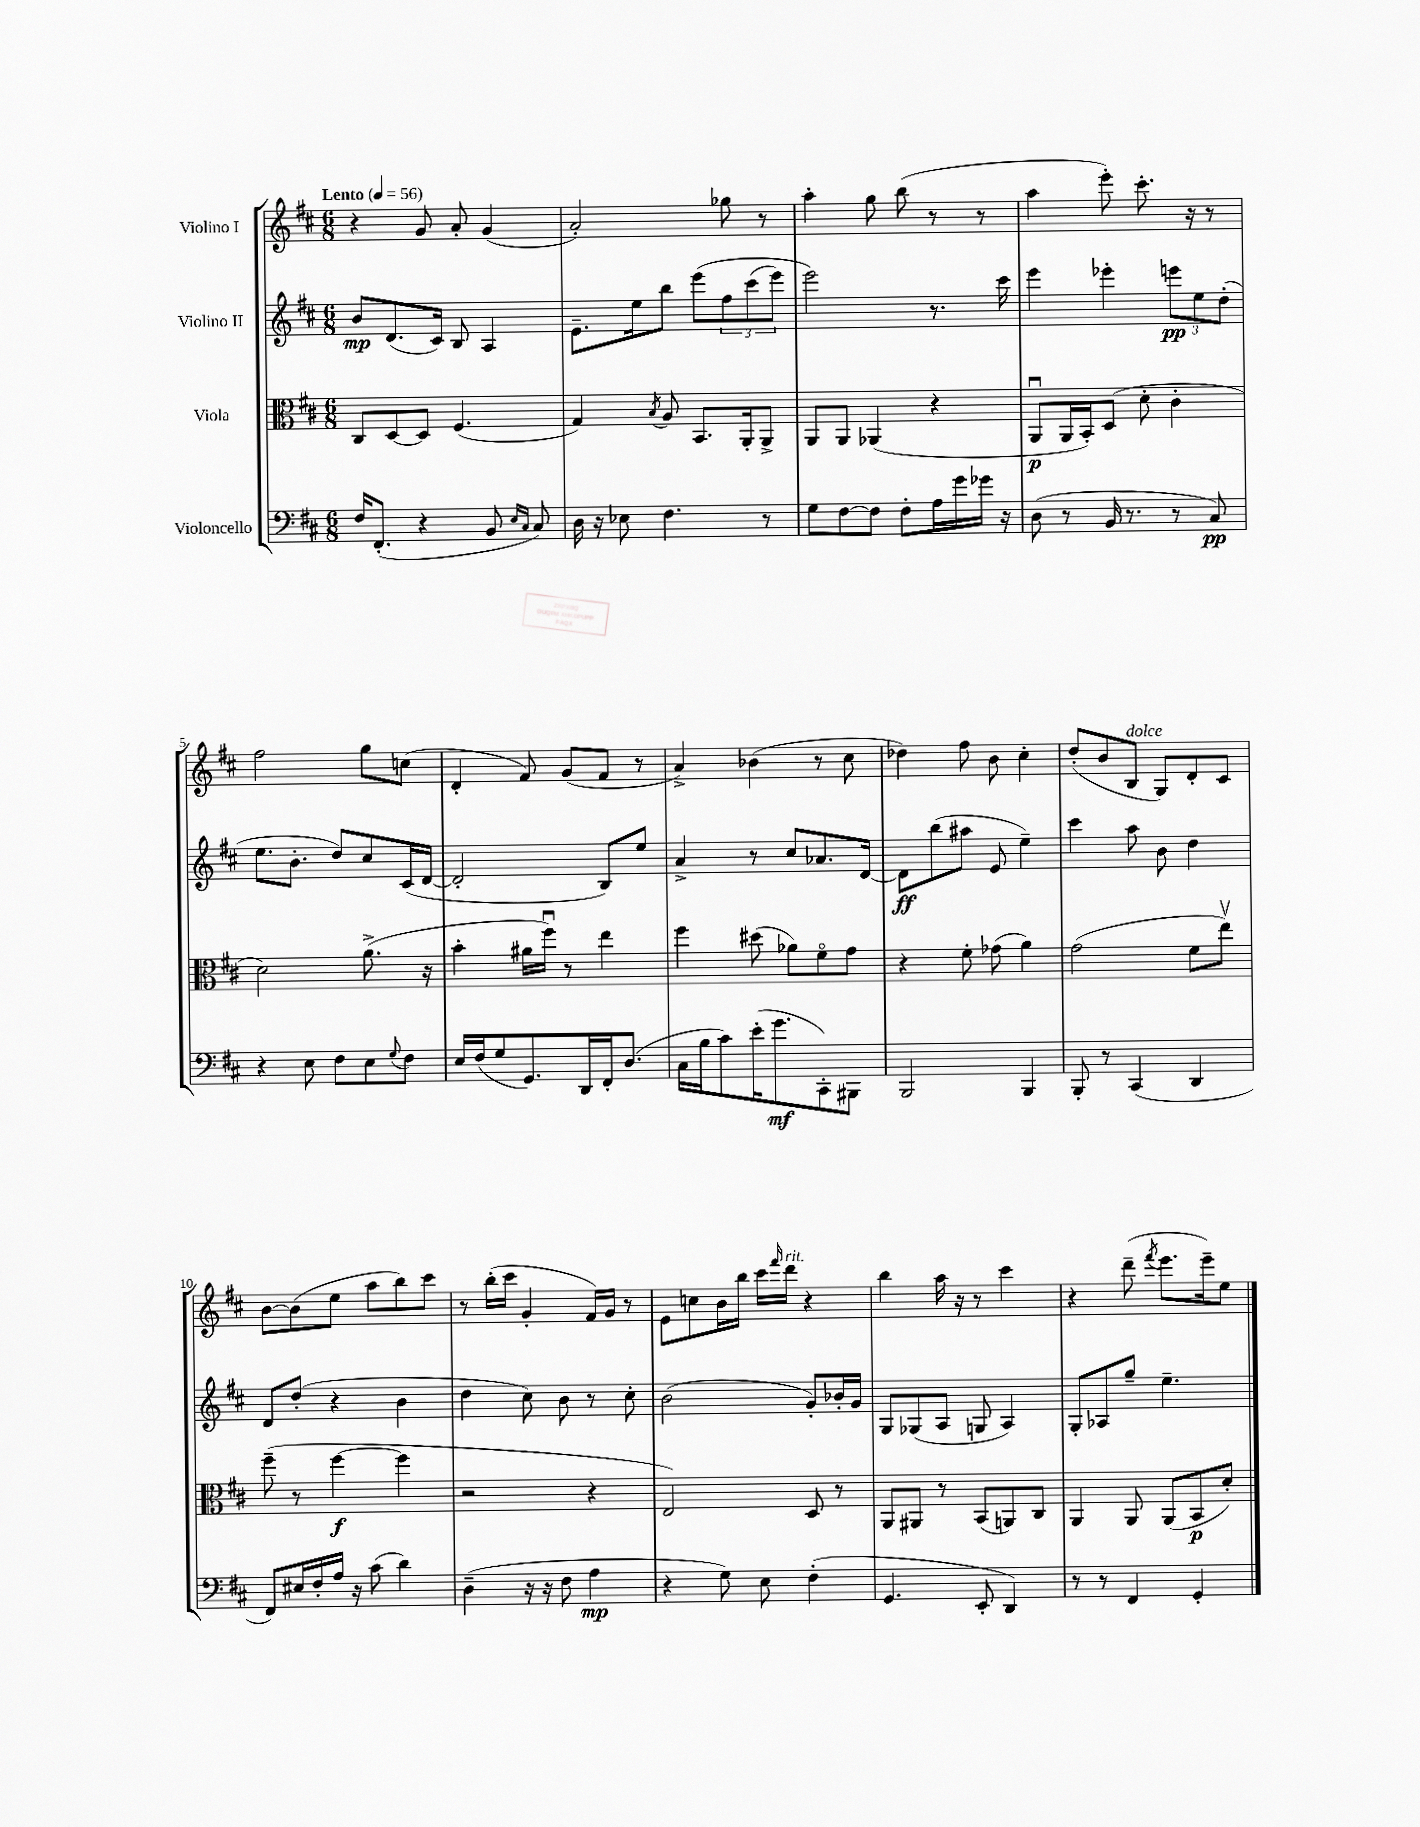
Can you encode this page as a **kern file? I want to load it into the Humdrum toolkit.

**kern	**kern	**kern	**kern
*staff4	*staff3	*staff2	*staff1
*clefF4	*clefC3	*clefG2	*clefG2
*k[f#c#]	*k[f#c#]	*k[f#c#]	*k[f#c#]
*M6/8	*M6/8	*M6/8	*M6/8
*MM56	*MM56	*MM56	*MM56
16F#	8C#	8b	4r
(8.FF#'	.	.	.
.	[8D	(8.d	.
4r	8D]	.	8g
.	.	16c#)	.
.	(4.F#	8B	8a'
8BB	.	4A	(4g
16qqE	.	.	.
16qqC#	.	.	.
8C#)	.	.	.
=	=	=	=
16D	4G)	8.e~	2a')
16r	.	.	.
8E-	.	.	.
.	.	16ee	.
.	8qB	.	.
4.F#	8A	8bb	.
.	8.BB	&(8eee	.
.	.	12ff#	8gg-
.	16AA'	.	.
.	.	(12ccc#	.
8r	8AA^	.	8r
.	.	12eee)	.
=	=	=	=
8G	8AA	2eee&)	4aa'
[8F#	8AA	.	.
8F#]	(4AA-	.	8gg
8F#'	.	.	(8bb
16A	4r	8.r	8r
16g	.	.	.
16g-	.	.	8r
16r	.	16ccc#	.
=	=	=	=
(8D	8AAu	4eee	4aa
8r	16AA	.	.
.	16BB')	.	.
16BB	(8D	4eee-'	8eee')
8.r	.	.	.
.	8d'	.	8.ccc#'
8r	4c#'	12eee	.
.	.	.	16r
.	.	12ee	.
8C#)	.	.	8r
.	.	(12dd'	.
=	=	=	=
4r	2d)	8.ee	2ff#
.	.	8.b'	.
8E	.	.	.
8F#	.	8dd)	.
8E	(8.a^	8cc#	8gg
8qqG	.	.	.
8F#	.	(16c#	(8cc
.	16r	[16d	.
=	=	=	=
16E	4b'	2d']	4d'
(16F#	.	.	.
8G	.	.	.
8.GG)	16a#	.	8f#)
.	16ff#u)	.	.
.	8r	.	(8g
16DD	.	.	.
16FF#'	4ee	8B)	8f#
(8.D	.	.	.
.	.	8ee	8r
=	=	=	=
16C#	4ff#	4a^	4a^)
16B	.	.	.
8c#)	.	.	.
(16e'	(8dd#	8r	(4b-
8.g	.	.	.
.	8a-)	8cc#	.
8CC#')	8f#o	8.a-	8r
8BBB#	8g	.	8cc#
.	.	[16d	.
=	=	=	=
2BBB	4r	8d]	4dd-)
.	.	(8bb	.
.	8f#'	8aa#	8ff#
.	(8g-	8e	8b
4BBB	4a)	4ee~)	4cc#'
=	=	=	=
8BBB'	(2g	4ccc#	(8dd'
8r	.	.	8b
(4CC#	.	8aa	8B
.	.	8b	8G)
4DD	8f#	4dd	8d'
.	8eev)	.	8c#
=	=	=	=
8FF#)	(8ff#~	8d	[8b
16E#	8r	(8dd'	(8b]
16F#'	.	.	.
16A	[4ff#	4r	8ee
16r	.	.	.
(8c#	.	.	8aa
4d)	4ff#]	4b	8bb)
.	.	.	8ccc#
=	=	=	=
(4D~	2r	4dd	8r
.	.	.	(16bb'
.	.	.	16ccc#
16r	.	8cc#)	4g'
16r	.	.	.
8F#	.	8b	.
4A	4r	8r	16f#)
.	.	.	16g
.	.	8cc#'	8r
=	=	=	=
4r	2E)	(2b	8e
.	.	.	8cc
8G)	.	.	16b
.	.	.	16bb
8E	.	.	16ccc#
.	.	.	16qqfff#
.	.	.	16ddd
(4F#'	8D	8g')	4r
.	8r	16b-'	.
.	.	16g	.
=	=	=	=
4.GG	8AA	8G	4bb
.	8AA#	(8G-	.
.	8r	8A	16aa
.	.	.	16r
8EE'	(8BB	8G	8r
4DD)	8AA)	4A)	4ccc#
.	8C#	.	.
=	=	=	=
8r	4AA	8G'	4r
8r	.	8A-	.
4FF#	8AA	8gg~	(8ddd~
.	.	.	8qfff#
.	(8AA	4.ee~	8.eee
4GG'	8BB	.	.
.	.	.	16eee~)
.	8d')	.	8ee
==	==	==	==
*-	*-	*-	*-
